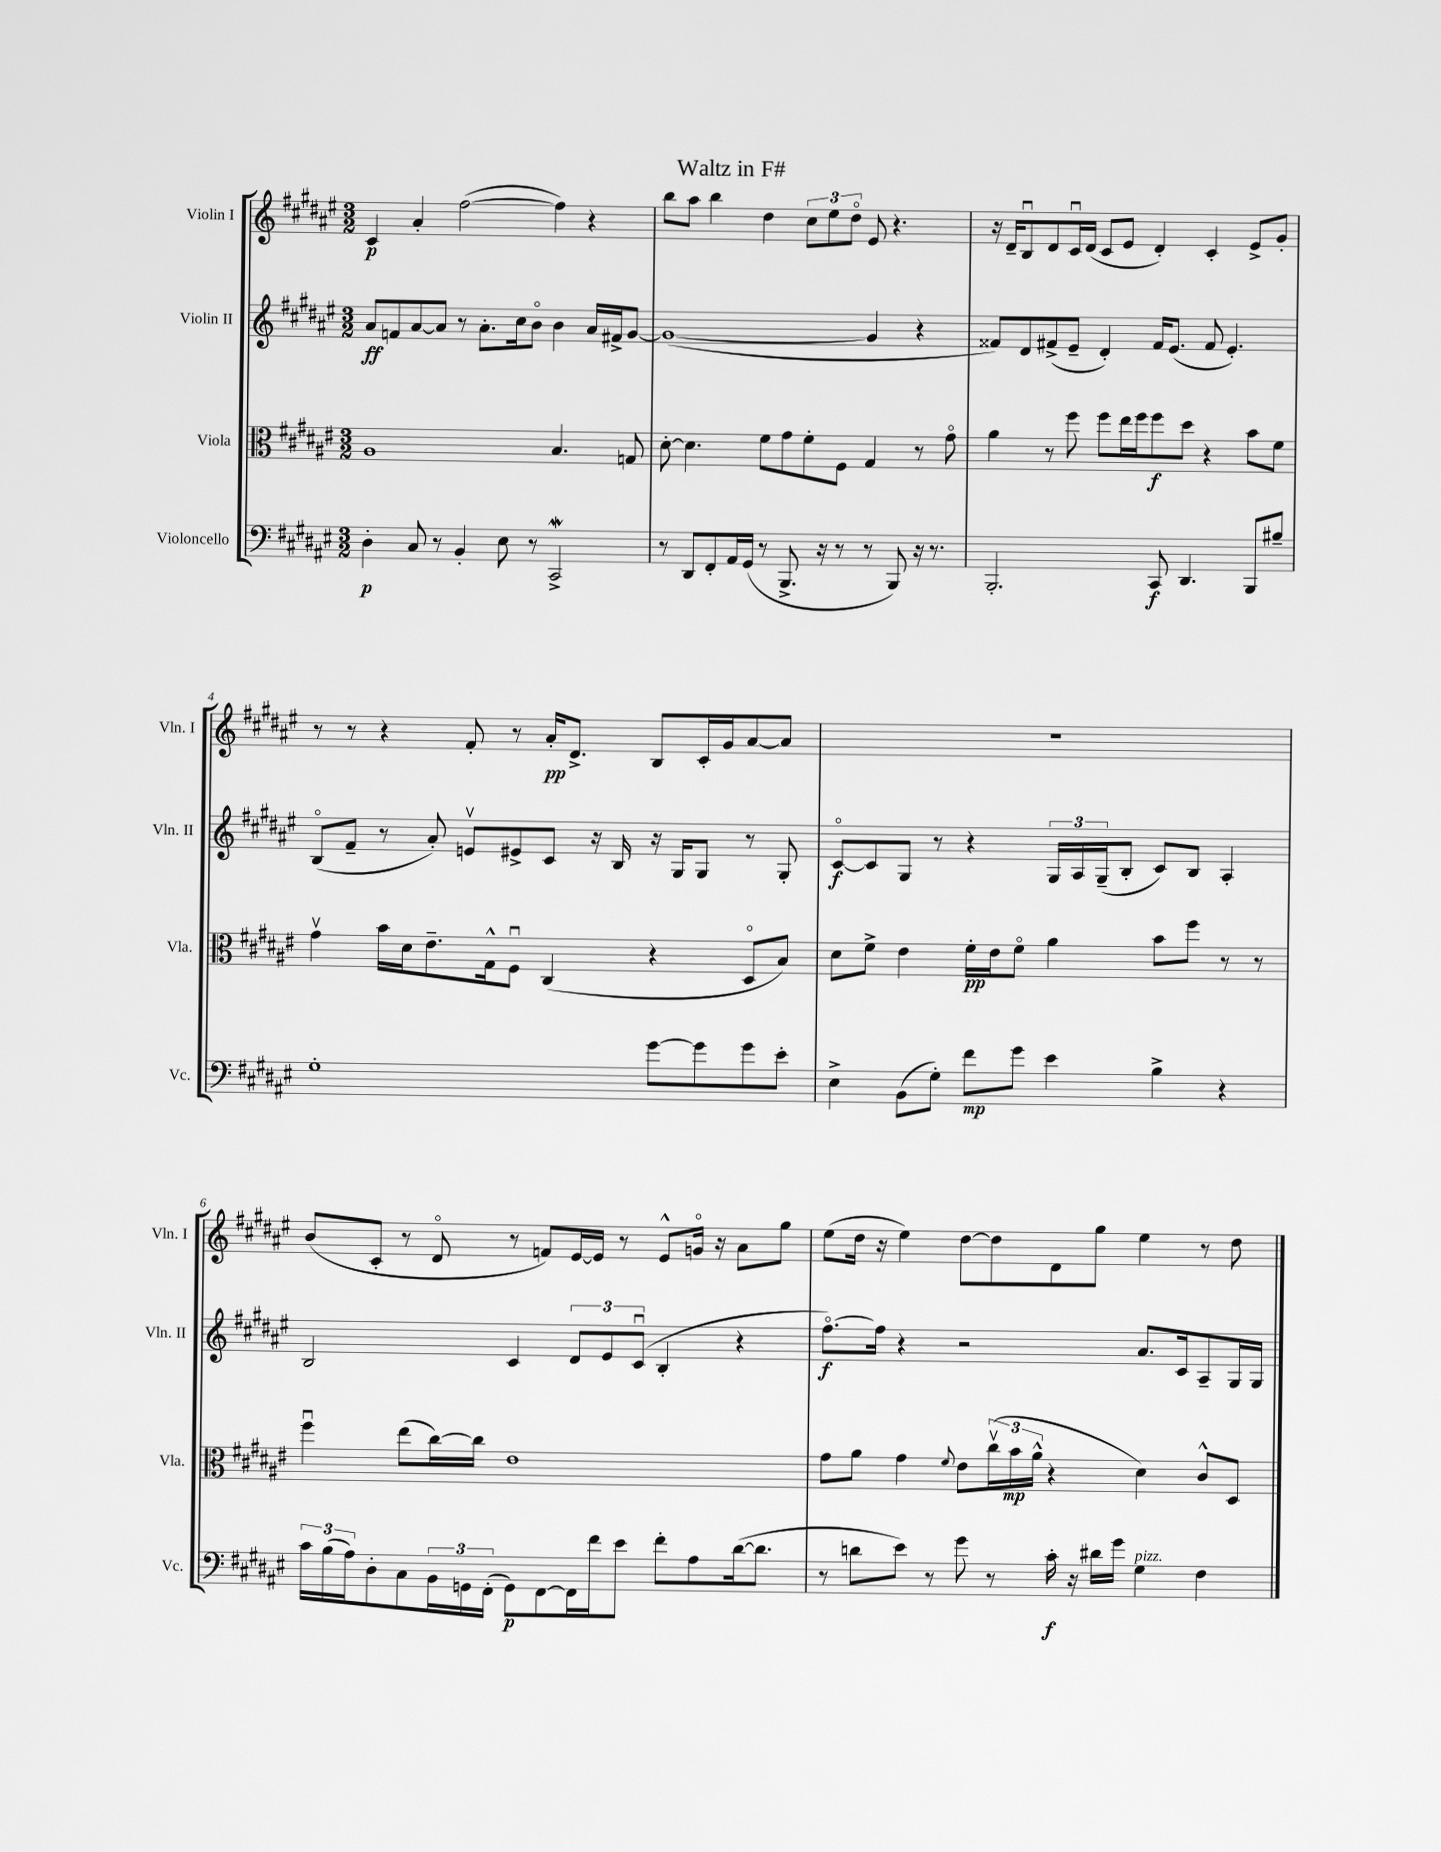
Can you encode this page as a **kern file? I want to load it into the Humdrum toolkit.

**kern	**dynam	**kern	**dynam	**kern	**dynam	**kern	**dynam
*part4	*part4	*part3	*part3	*part2	*part2	*part1	*part1
*staff4	*staff4	*staff3	*staff3	*staff2	*staff2	*staff1	*staff1
*I"Violoncello	*	*I"Viola	*	*I"Violin II	*	*I"Violin I	*
*I'Vc.	*	*I'Vla.	*	*I'Vln. II	*	*I'Vln. I	*
*clefF4	*	*clefC3	*	*clefG2	*	*clefG2	*
*k[f#c#g#d#a#e#]	*	*k[f#c#g#d#a#e#]	*	*k[f#c#g#d#a#e#]	*	*k[f#c#g#d#a#e#]	*
*M3/2	*	*M3/2	*	*M3/2	*	*M3/2	*
=1	=1	=1	=1	=1	=1	=1	=1
4D#'\	p	1A#	.	8a#/L	ff	4c#/	p
.	.	.	.	8fn/	.	.	.
8C#/	.	.	.	[8a#/	.	4a#'/	.
8r	.	.	.	8a#/J]	.	.	.
4BB'/	.	.	.	8r	.	([2ff#\	.
.	.	.	.	8.a#'\L	.	.	.
8E#\	.	.	.	.	.	.	.
.	.	.	.	16cc#\k	.	.	.
8r	.	.	.	8b\J	.	.	.
2CC#W^/	.	4.B/	.	4b\	.	4ff#\])	.
.	.	.	.	16a#/LL	.	4r	.
.	.	.	.	16f#X^/J	.	.	.
.	.	8Gn/	.	[8g#/J	.	.	.
=2	=2	=2	=2	=2	=2	=2	=2
8r	.	[8d#'\	.	(1g#_	.	8bb\L	.
8DD#/L	.	4.d#\]	.	.	.	8aa#\J	.
8FF#'/	.	.	.	.	.	4bb\	.
16AA#/L	.	.	.	.	.	.	.
(16GG#/JJ	.	.	.	.	.	.	.
8r	.	8f#\L	.	.	.	4dd#\	.
8.BBB^/	.	8g#\	.	.	.	.	.
.	.	8f#'\	.	.	.	12cc#\L	.
16r	.	.	.	.	.	.	.
.	.	.	.	.	.	12ee#\	.
8r	.	8F#\J	.	.	.	.	.
.	.	.	.	.	.	12dd#\J	.
8r	.	4G#/	.	4g#/]	.	8e#/	.
8BBB/)	.	.	.	.	.	4.r	.
16r	.	8r	.	4r	.	.	.
8.r	.	.	.	.	.	.	.
.	.	8g#\	.	.	.	.	.
=3	=3	=3	=3	=3	=3	=3	=3
2.BBB'/	.	4a#\	.	8f##X/L)	.	16r	.
.	.	.	.	.	.	16d#~/KL	.
.	.	.	.	8d#/	.	8Bu/	.
.	.	8r	.	(8f#X^/	.	8d#/	.
.	.	8ff#\	.	8e#~/J	.	16c#u/L	.
.	.	.	.	.	.	(16d#/JJ	.
.	.	8ff#\L	.	4d#'/)	.	8c#/L	.
.	.	16ee#\L	.	.	.	8e#/J	.
.	.	16ff#\J	.	.	.	.	.
8CC#/	f	8ff#\	f	16f#/KL	.	4d#'/)	.
.	.	.	.	(8.e#/J	.	.	.
4.DD#/	.	8dd#\J	.	.	.	.	.
.	.	4r	.	8f#/	.	4c#'/	.
.	.	.	.	4.e#'/)	.	.	.
8BBB/L	.	8b\L	.	.	.	8e#^/L	.
8B#X~/J	.	8f#\J	.	.	.	8g#'/J	.
!!LO:LB:g=z
=4	=4	=4	=4	=4	=4	=4	=4
1G#'	.	4g#v\	.	(8B/L	.	8r	.
.	.	.	.	8f#~/J	.	8r	.
.	.	16b\LL	.	8r	.	4r	.
.	.	16d#\J	.	.	.	.	.
.	.	8.e#~\	.	8a#'/)	.	.	.
.	.	.	.	8env/L	.	8f#'/	.
.	.	16G#^^\k	.	.	.	.	.
.	.	8F#u\J	.	8e#X^/	.	8r	.
.	.	(4C#/	.	8c#/J	.	16a#'/KL	pp
.	.	.	.	.	.	8.d#^/J	.
.	.	.	.	16r	.	.	.
.	.	.	.	16B/	.	.	.
[8g#\L	.	4r	.	16r	.	8B/L	.
.	.	.	.	16G#/KL	.	.	.
8g#\]	.	.	.	8G#/J	.	16c#'/L	.
.	.	.	.	.	.	16g#/J	.
8g#\	.	8D#/L	.	8r	.	[8a#/	.
8e#'\J	.	8B/J)	.	8G#'/	.	8a#/J]	.
=5	=5	=5	=5	=5	=5	=5	=5
4E#^\	.	8d#\L	.	[8c#/L	f	1.r	.
.	.	8f#^\J	.	8c#/]	.	.	.
(8BB\L	.	4e#\	.	8G#/J	.	.	.
8G#'\J)	.	.	.	8r	.	.	.
8f#\L	mp	16f#'\LL	pp	4r	.	.	.
.	.	16e#\J	.	.	.	.	.
8g#\J	.	8f#\J	.	.	.	.	.
4e#\	.	4a#\	.	24G#/LL	.	.	.
.	.	.	.	24A#/	.	.	.
.	.	.	.	(24G#~/J	.	.	.
.	.	.	.	8B'/J	.	.	.
4B^\	.	8b\L	.	8c#/L)	.	.	.
.	.	8ff#\J	.	8B/J	.	.	.
4r	.	8r	.	4A#'/	.	.	.
.	.	8r	.	.	.	.	.
!!LO:LB:g=z
=6	=6	=6	=6	=6	=6	=6	=6
24c#\LL	.	4ff#u\	.	2B/	.	(8b/L	.
(24B\	.	.	.	.	.	.	.
24A#\J)	.	.	.	.	.	.	.
8D#'\	.	.	.	.	.	8c#'/J	.
8C#\	.	(8ee#\L	.	.	.	8r	.
24BB\L	.	[16cc#\L)	.	.	.	8d#/	.
24GGn\	.	.	.	.	.	.	.
.	.	16cc#\JJ]	.	.	.	.	.
(24FF#'\JJ	.	.	.	.	.	.	.
8GG\L)	p	1e#	.	4c#/	.	8r	.
[8FF#\	.	.	.	.	.	8fn/L)	.
16FF#\L]	.	.	.	12d#/L	.	[16e#/L	.
16f#\J	.	.	.	.	.	16e#/JJ]	.
.	.	.	.	12e#/	.	.	.
8e#\J	.	.	.	.	.	8r	.
.	.	.	.	(12c#u/J	.	.	.
8f#'\L	.	.	.	4B'/	.	8e#^^/L	.
8A#\	.	.	.	.	.	16gn/Jk	.
.	.	.	.	.	.	16r	.
([16d#\k	.	.	.	4r	.	8a#\L	.
8.d#\J]	.	.	.	.	.	.	.
.	.	.	.	.	.	8gg#\J	.
=7	=7	=7	=7	=7	=7	=7	=7
8r	.	8g#\L	.	[8.ff#\L)	f	(8ee#\L	.
8dn\L	.	8a#\J	.	.	.	16dd#\Jk	.
.	.	.	.	16ff#\Jk]	.	16r	.
8e#\J)	.	4g#\	.	4r	.	4ee#\)	.
8r	.	.	.	.	.	.	.
.	.	8qqf#/	.	.	.	.	.
8g#\	.	8e#\L	.	2r	.	[8dd#\L	.
8r	.	(24cc#v\L	.	.	.	8dd#\]	.
.	.	24b\	mp	.	.	.	.
.	.	24a#^^\JJ	.	.	.	.	.
16c#'\	f	4r	.	.	.	8d#\	.
16r	.	.	.	.	.	.	.
16d#X\LL	.	.	.	.	.	8gg#\J	.
16g#\JJ	.	.	.	.	.	.	.
!LO:TX:a:i:t=pizz.	!	!	!	!	!	!	!
4G#\	.	4d#\)	.	8.a#/L	.	4ee#\	.
.	.	.	.	16c#/k	.	.	.
4F#\	.	8c#^^/L	.	8A#~/	.	8r	.
.	.	8D#/J	.	16G#/L	.	8dd#\	.
.	.	.	.	16G#/JJ	.	.	.
==	==	==	==	==	==	==	==
*-	*-	*-	*-	*-	*-	*-	*-
